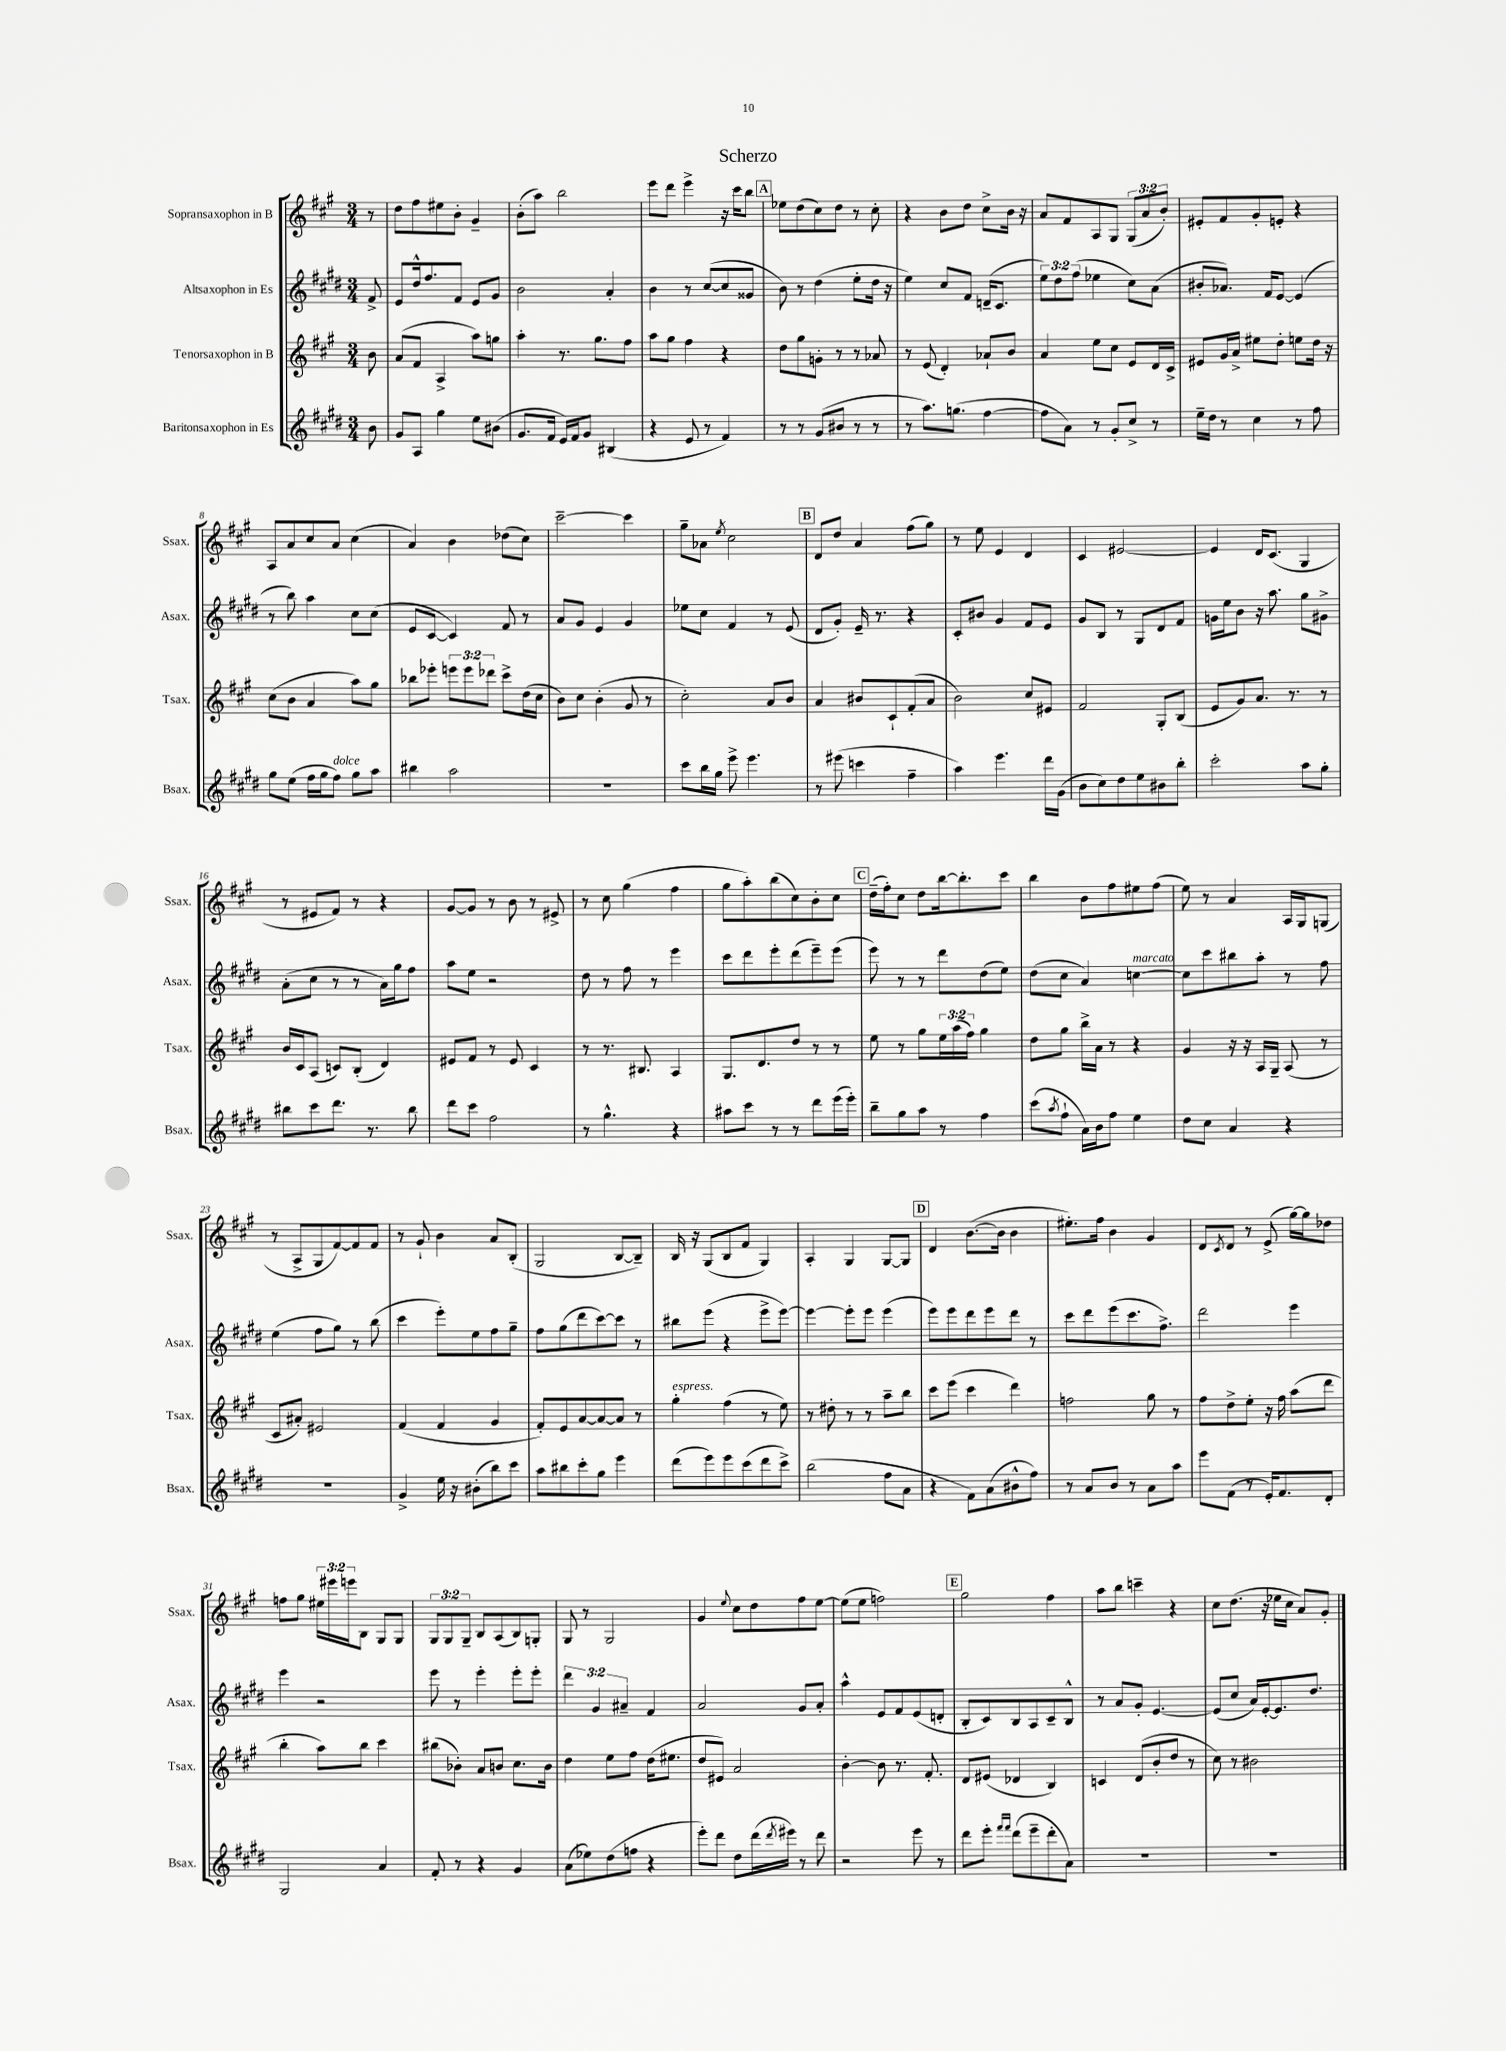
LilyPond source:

\header { title = "Scherzo" }
<<
\new StaffGroup <<
\new Staff = "s0" \with { instrumentName = "Sopransaxophon in B" shortInstrumentName = "Ssax." } {
    \clef treble \key a \major \numericTimeSignature \time 3/4 \override Staff.TupletNumber.text = #tuplet-number::calc-fraction-text \partial 8
    r8 |
    d''8 fis''8 eis''8 b'8-. gis'4-- |
    b'8-.( a''8) b''2 |
    e'''8 d'''8 e'''4-> r16 cis'''16 b''8 |
    \mark \markup { \box "A" } ees''8 d''8( cis''8) d''8 r8 cis''8-. |
    r4 b'8 d''8 cis''8-> b'16 r16 |
    a'8 fis'8 a8 gis8 \tuplet 3/2 { gis8( a'8 b'8-.) } |
    eis'8-. fis'8 gis'8-. e'8-. r4 |
    a8 a'8 cis''8 a'8 cis''4( |
    a'4) b'4 des''8( cis''8) |
    cis'''2~-- cis'''4 |
    gis''8-- aes'8 \acciaccatura { e''8 } cis''2 |
    \mark \markup { \box "B" } d'8 d''8 a'4 fis''8( gis''8) |
    r8 e''8 e'4 d'4 |
    cis'4 eis'2~ |
    eis'4 d'16 cis'8.( gis4 |
    r8 eis'8 fis'8) r8 r4 |
    gis'8~ gis'8 r8 b'8 r8 eis'8-> |
    r8 cis''8 gis''4( fis''4 |
    gis''8 a''8-.) b''8( cis''8) b'8-. cis''8 |
    \mark \markup { \box "C" } d''16--( fis''16-.) cis''8 d''8 b''16~ b''8.-. cis'''8 |
    b''4 b'8 fis''8 eis''8 fis''8( |
    e''8) r8 a'4 a16 gis16 g8( |
    r8 a8-> gis8 fis'8~) fis'8 fis'8 |
    r8 gis'8-! b'4 a'8 b8-.( |
    gis2 b8~ b8--) |
    b16 r16 gis8( b8 fis'8 gis4) |
    a4-. gis4 gis8~ gis8 |
    \mark \markup { \box "D" } d'4 b'8.~( b'16 b'4 |
    eis''8.-.) fis''16 b'4 gis'4 |
    d'8 \acciaccatura { cis'8 } d'8 r8 e'8->( gis''16~) gis''16 des''8 |
    f''8 gis''8 \tuplet 3/2 { eis''16 eis'''16 e'''16 } b8 gis8 gis8 |
    \tuplet 3/2 { gis8 gis8 gis8-- } b8 a8( b8) g8-. |
    gis8 r8 gis2 |
    gis'4 \appoggiatura { e''8 } cis''8 d''8 fis''8 e''8~ |
    e''8( e''8 f''2) |
    \mark \markup { \box "E" } gis''2 fis''4 |
    a''8 b''8 c'''4-- r4 |
    cis''8 d''8.( r16 ees''16 cis''16 a'8) gis'8-. \bar "|." |
}
\new Staff = "s1" \with { instrumentName = "Altsaxophon in Es" shortInstrumentName = "Asax." } {
    \clef treble \key e \major \numericTimeSignature \time 3/4 \override Staff.TupletNumber.text = #tuplet-number::calc-fraction-text \partial 8
    fis'8-> |
    e'8 dis''16-^ fis''8. fis'8 e'8 gis'8 |
    b'2 a'4-. |
    b'4 r8 cis''8~( cis''8 gisis'8 |
    \mark \markup { \box "A" } b'8) r8 dis''4( e''8-. dis''16 r16 |
    e''4) cis''8 fis'8 d'16--( cis'8. |
    \tuplet 3/2 { e''8) dis''8 fis''8( } ees''4 cis''8) a'8( |
    bis'8-. aes'8.) fis'16 e'8~ e'4( |
    r8 b''8) a''4 cis''8 cis''8( |
    e'8 cis'8~ cis'4) fis'8 r8 |
    a'8 gis'8 e'4 gis'4 |
    ees''8 cis''8 fis'4 r8 e'8( |
    \mark \markup { \box "B" } dis'8 gis'8-.) e'16-- r8. r4 |
    cis'8-. bis'8 gis'4 fis'8 e'8 |
    gis'8 b8 r8 gis8 dis'8 fis'8 |
    g'16 e''16 b'8 r16 a''8. gis''8 gis'8-> |
    a'8-.( cis''8 r8 r8 a'16) gis''16 fis''8 |
    a''8 e''8 r2 |
    dis''8 r8 fis''8 r8 e'''4 |
    cis'''8 dis'''8 e'''8-. dis'''8( e'''8--) e'''8( |
    \mark \markup { \box "C" } e'''8) r8 r8 dis'''8 dis''8( e''8) |
    dis''8( cis''8 a'4) c''4~^\markup { \italic "marcato" } |
    c''8 cis'''8 bis''8 a''8-. r8 fis''8 |
    e''4( fis''8 gis''8) r8 b''8( |
    cis'''4 e'''8-.) e''8 fis''8 gis''8-- |
    fis''8 gis''8( dis'''8 cis'''8~) cis'''8 r8 |
    bis''8 e'''8( r4 e'''8-> e'''8~) |
    e'''4~ e'''8-. e'''8 e'''4( |
    \mark \markup { \box "D" } e'''8) e'''8 dis'''8 e'''8 dis'''8 r8 |
    cis'''8 dis'''8 e'''8( cis'''8. fis''8.->) |
    dis'''2 e'''4 |
    e'''4 r2 |
    e'''8 r8 e'''4-. e'''8-. e'''8-. |
    \tuplet 3/2 { dis'''4 gis'4 ais'4-- } fis'4 |
    a'2 gis'8 a'8-. |
    a''4-^ e'8 fis'8 e'8( d'8-. |
    \mark \markup { \box "E" } b8-. cis'8) b8 a8 cis'8-- b8-^ |
    r8 a'8 gis'8-. e'4.~ |
    e'8( cis''8 a'16) e'16~-. e'8. dis''8. \bar "|." |
}
\new Staff = "s2" \with { instrumentName = "Tenorsaxophon in B" shortInstrumentName = "Tsax." } {
    \clef treble \key a \major \numericTimeSignature \time 3/4 \override Staff.TupletNumber.text = #tuplet-number::calc-fraction-text \partial 8
    b'8 |
    a'8( fis'8 a4-> a''8) g''8 |
    a''4-. r8. gis''8. fis''8 |
    a''8 gis''8 fis''4 r4 |
    \mark \markup { \box "A" } d''8 gis''8 g'8-. r8 r8 aes'8 |
    r8 e'8( d'4-.) aes'8-! b'8 |
    a'4 e''8 cis''8 e'8 d'16 cis'16-> |
    eis'8 gis'16 a'16-> eis''8 d''8-. e''8 d''16 r16 |
    cis''8( b'8 a'4 a''8) gis''8 |
    bes''8 ees'''8-. \tuplet 3/2 { e'''8 e'''8 des'''8 } cis'''8-> d''16( cis''16 |
    b'8) cis''8 b'4-.( gis'8 r8 |
    cis''2-.) a'8 b'8 |
    \mark \markup { \box "B" } a'4 bis'8 cis'8-! fis'8-.( a'8 |
    b'2) cis''8 eis'8 |
    fis'2 gis8-. b8( |
    e'8 gis'8) a'8. r8. r8 |
    b'16 cis'16 a8( c'8) b8-.( d'4) |
    eis'8 fis'8 r8 eis'8 cis'4 |
    r8 r8. bis8. a4 |
    gis8. d'8. d''8 r8 r8 |
    \mark \markup { \box "C" } e''8 r8 gis''8 \tuplet 3/2 { e''16 a''16( fis''16) } gis''4 |
    d''8 gis''8 b''16-> a'16 r8 r4 |
    gis'4 r16 r16 a16 gis16-- a8( r8 |
    cis'8 ais'8-.) eis'2 |
    fis'4( fis'4 gis'4 |
    fis'8-.) e'8 a'8~ a'8~ a'8 r8 |
    gis''4-.^\markup { \italic "espress." } fis''4( r8 e''8) |
    r8 dis''8-. r8 r8 a''8-- b''8 |
    \mark \markup { \box "D" } cis'''8 e'''8( cis'''4 d'''4) |
    f''2 gis''8 r8 |
    fis''8 d''8-> e''8-. r16 fis''16 a''8( d'''8 |
    b''4-. a''8) b''8 cis'''4 |
    bis''8( bes'8-.) a'8 b'8 cis''8. b'16 |
    d''4 e''8 fis''8 d''16( eis''8. |
    d''8 eis'8) a'2 |
    b'4~-. b'8 r8. fis'8.-. |
    \mark \markup { \box "E" } d'8 eis'8( des'4 b4) |
    c'4 d'8( b'8-. d''8 r8 |
    cis''8) r8 bis'2 \bar "|." |
}
\new Staff = "s3" \with { instrumentName = "Baritonsaxophon in Es" shortInstrumentName = "Bsax." } {
    \clef treble \key e \major \numericTimeSignature \time 3/4 \partial 8
    b'8 |
    gis'8 a8 gis''4 e''8 bis'8( |
    gis'8. fis'16 e'16) fis'16 gis'8 bis4( |
    r4 e'8 r8 fis'4) |
    \mark \markup { \box "A" } r8 r8 gis'8( bis'8 r8 r8 |
    r8 a''8.) g''8.( fis''4~ |
    fis''8 a'8) r8 gis'8-. cis''8-> r8 |
    e''16-- dis''16 r8 cis''4 r8 fis''8 |
    gis''8 e''8( fis''16 gis''16 fis''8^\markup { \italic "dolce" }) gis''8 a''8 |
    bis''4 a''2 |
    R2. |
    cis'''8 b''16 gis''16 e'''8-> e'''4. |
    \mark \markup { \box "B" } r8 eis'''8( c'''4 fis''4-- |
    a''4) e'''4. dis'''16 gis'16( |
    b'8 cis''8) dis''8 e''8 bis'8 b''8-. |
    cis'''2-. a''8 gis''8-. |
    bis''8 cis'''8 dis'''8. r8. bis''8 |
    dis'''8 cis'''8 fis''2 |
    r8 gis''4.-^ r4 |
    ais''8 cis'''8 r8 r8 dis'''8 e'''16( e'''16-.) |
    \mark \markup { \box "C" } b''8-- gis''8 a''8 r8 fis''4 |
    cis'''8( \acciaccatura { a''8 } fis''8-! a'16) b'16 fis''8 e''4 |
    dis''8 cis''8 a'4 r4 |
    R2. |
    gis'4-> e''16 r16 bis'8-.( b''8) cis'''8 |
    a''8 bis''8 cis'''8-. gis''8 e'''4 |
    dis'''8( e'''8) e'''8 cis'''8( dis'''8 cis'''8->) |
    b''2( fis''8 a'8 |
    \mark \markup { \box "D" } r4 fis'8) a'8( bis'8-^ fis''8) |
    r8 a'8 b'8 r8 a'8 a''8 |
    e'''8 fis'8( r8 e'16-.) fis'8. dis'8-. |
    gis2 a'4 |
    fis'8-. r8 r4 gis'4 |
    a'8( ees''8) dis''8( f''8 r4 |
    e'''8-.) dis'''8 dis''8 dis'''16( \acciaccatura { dis'''8 } eis'''16) r8 dis'''8 |
    r2 e'''8 r8 |
    \mark \markup { \box "E" } dis'''8 e'''8-. \grace { fis'''16 fis'''16 } dis'''8( e'''8-- dis'''8-. a'8) |
    R2. |
    R2. \bar "|." |
}
>>
>>
